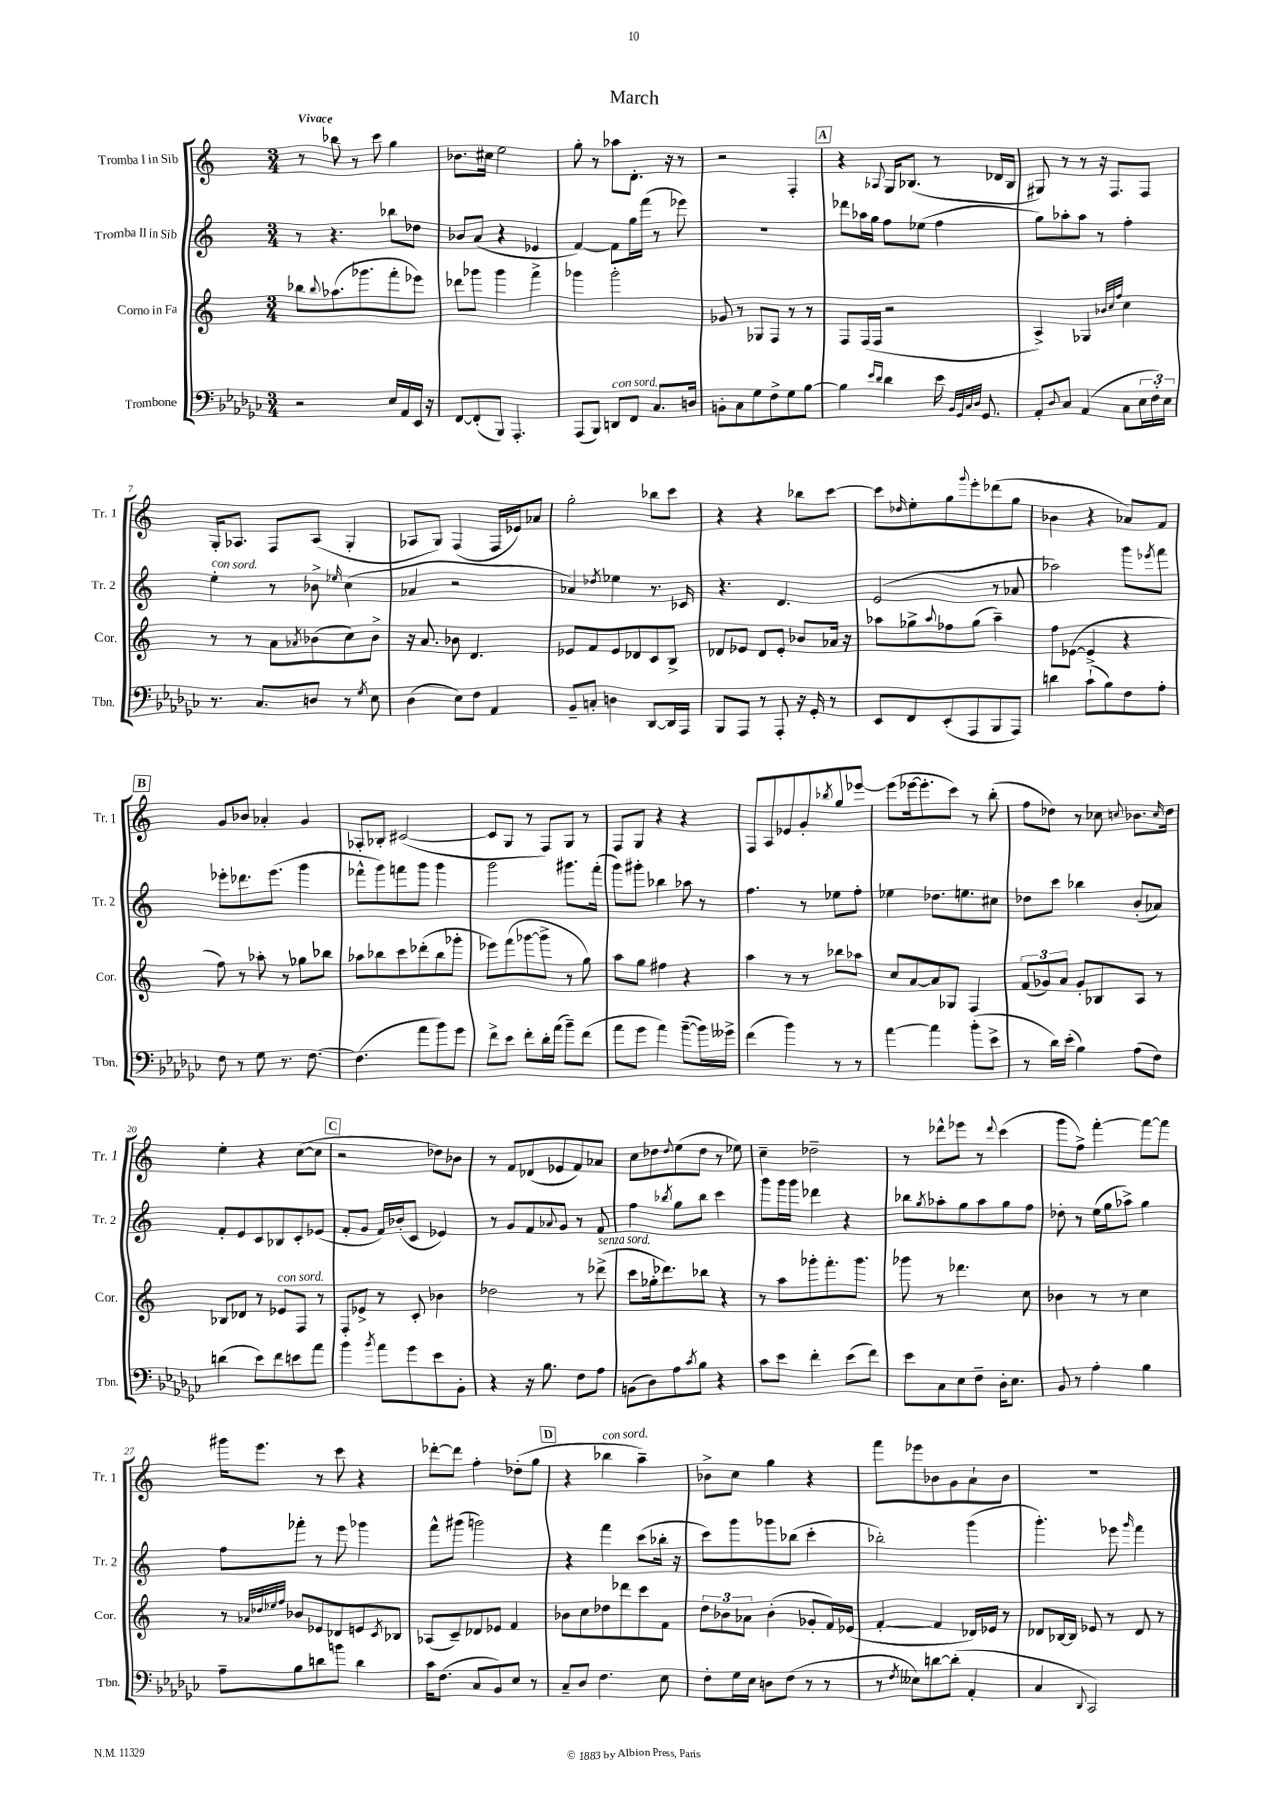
\header { title = "March" }
<<
\new StaffGroup <<
\new Staff = "s0" \with { instrumentName = "Tromba I in Sib" shortInstrumentName = "Tr. 1" } {
    \clef treble \key c \major \numericTimeSignature \time 3/4 \tempo "Vivace"
    r8 bes''8 r8 c'''8 g''4 |
    bes'8. cis''16 e''2 |
    g''8-. r8 aes''8 d'8.-. r16 r8 |
    r2 f4-. |
    \mark \markup { \box "A" } r4 \appoggiatura { aes8 } g16 bes8.( r8 des'16 bes16 |
    gis8) r8 r8 r16 f8. f8 |
    g16-. aes8. f8 aes8( g4-. |
    aes8 g8) f4( f16 ees'16) aes'8 |
    g''2-. bes''8 c'''8 |
    r4 r4 bes''8 c'''8~ |
    c'''8 \grace { des''16 } e''8-. g''8 \appoggiatura { g'''8 } e'''8-. des'''8( g''8 |
    bes'4 r4 aes'8) f'8 |
    \mark \markup { \box "B" } g'8 bes'8 aes'4-. g'4 |
    aes8-. bes8-. cis'2~( |
    cis'8 g8 r8 f8) g8 r8 |
    f8 g8 r4 r4 |
    f8 a8 ees'8 g'8-. \acciaccatura { bes''8 } g''8 ees'''8~ |
    ees'''8( ees'''16~ ees'''8.-. c'''8) r8 b''8-.( |
    f''8 des''8) r8 ces''8 \appoggiatura { c''8 } bes'8. \grace { c''16 } des''16 |
    e''4-. r4 c''8~( c''8 |
    \mark \markup { \box "C" } r2 des''8) bes'8 |
    r8 f'8 des'8( ees'8 f'8) aes'8 |
    c''8 des''8 \appoggiatura { des''8 } e''8( des''8 r8 ees''8) |
    c''4-- des''2-- |
    r8 des'''8-^ ees'''8 r8 \appoggiatura { des'''8 } c'''4( |
    g'''8 f''8->) f'''4~-. f'''8~ f'''8 |
    gis'''16 e'''8. r8 c'''8 r4 |
    des'''8~-. des'''8 f''4-. des''8-.( g''8 |
    \mark \markup { \box "D" } r4 bes''4^\markup { \italic "con sord." } a''4--) |
    bes'8-> c''8 g''4 r4 |
    f'''8 ees'''8 bes'8 g'8 a'8-! bes'8 |
    R2. \bar "|." |
}
\new Staff = "s1" \with { instrumentName = "Tromba II in Sib" shortInstrumentName = "Tr. 2" } {
    \clef treble \key c \major \numericTimeSignature \time 3/4
    r8 r4. bes''8 des''8 |
    bes'8 a'8( r4 ees'4 |
    f'4~) f'8 g''16 f'''16( r8 ees'''8) |
    R2. |
    \mark \markup { \box "A" } des'''8 aes''16 g''16 f''8 ees''8( f''4 |
    g''8) aes''8-. aes''8 r8 f''4-. |
    e''4-.^\markup { \italic "con sord." } r8 bes'8-> \grace { ees''16 } c''4( |
    aes'4 r2 |
    aes'4) \acciaccatura { des''8 } ees''4 r8. ces'16 |
    r4. d'4. |
    e'2( r8 aes'8 |
    aes''2) g'''8 \acciaccatura { ees'''8 } f'''8 |
    \mark \markup { \box "B" } ees'''8-. des'''8. ees'''8.( g'''4 |
    fes'''8-^ g'''8) f'''8 g'''8 g'''4 |
    g'''2 gis'''8. f'''16-.( |
    g'''8) gis'''8-. bes''4 aes''8 r8 |
    f''4. r8 ees''8 f''8-. |
    ees''4 des''8. e''8. cis''8 |
    des''8 c'''8 bes''4 b'8-.( aes'8) |
    f'8-. e'8 c'8 bes8 c'8-. ees'8( |
    \mark \markup { \box "C" } f'8-. g'8 f'16) bes'16-.( c'8 ees'4) |
    r8 g'8 f'8 \appoggiatura { aes'8 } g'8 r8 f'8 |
    f''4 \acciaccatura { bes''8 } g''8 bes''8 c'''4 |
    g'''8 g'''16 g'''16 des'''4 r4 |
    bes''8 \acciaccatura { g''8 } aes''8-. g''8 aes''8 g''8 f''8 |
    des''8-. r8 e''16( g''16 aes''8->) g''4 |
    f''8 fes'''8-. r8 e'''8 ges'''4 |
    f'''8-^ gis'''8( g'''2) |
    \mark \markup { \box "D" } r4 f'''4 c'''8( bes''16-. r16 |
    c'''8) g'''8 ges'''8 bes''8( c'''4-. |
    bes''2-.) g'''4( |
    g'''4.-.) ees'''8 \grace { g'''16 } f'''4 \bar "|." |
}
\new Staff = "s2" \with { instrumentName = "Corno in Fa" shortInstrumentName = "Cor." } {
    \clef treble \key c \major \numericTimeSignature \time 3/4
    bes''8 \appoggiatura { bes''8 } aes''8.( ges'''8. f'''8-. ees'''8) |
    des'''8 ges'''8 ges'''4 f'''4-> |
    ges'''4 ges'''2-. |
    ges'8 r8 ges8 f8 r8 r8 |
    \mark \markup { \box "A" } f8 f16( f16 r2 |
    a4->) ges4 \grace { bes'32 c''32 f''32 } c''4 |
    r8 r8 a'8 \acciaccatura { aes'8 } bes'8( c''8) bes'8-> |
    r16 a'8. bes'8 d'4. |
    ees'8 f'8 ees'8 des'8 c'8 b8-> |
    des'8 ees'8 des'8 ees'8-. bes'8 aes'16 r16 |
    aes''8 ges''8-> \appoggiatura { aes''8 } fes''8 ges''8( aes''4--) |
    f''8 ees'8~( ees'4-> r4 |
    \mark \markup { \box "B" } f''8) r8 aes''8-. r8 ges''8 bes''8 |
    aes''8 bes''8 c'''8 des'''8-.( bes''8 ges'''8-. |
    ees'''8) f'''8( ges'''8~ ges'''8-> r8 g''8) |
    a''8 g''8 fis''4 r4 |
    a''4 r8 r8 bes''8 aes''8 |
    c''8 a'8~ a'8 ges8 f4 |
    \tuplet 3/2 { f'8( ges'8) a'8 } ges'8-. bes8 a8 r8 |
    bes8 des'8 r8 ees'8^\markup { \italic "con sord." } f8 r8 |
    \mark \markup { \box "C" } f8-. ees'8-> r8 c'8-. bes'4 |
    des''2 r8 des'''8->^\markup { \italic "senza sord." }( |
    c'''8 ges''16-. des'''8.) bes''8 r4 |
    r8 a''8 ges'''8-. f'''8.-. ges'''8. |
    ges'''8 r8 des'''4. c''8 |
    bes'4 r8 r8 c''4 |
    r8 \grace { aes'32 des''32 ees''32 f''32 } bes'8 ees'8 des'8 e'8 \acciaccatura { c'8 } bes8 |
    aes8( c'8--) des'8 ees'8 f'4 |
    \mark \markup { \box "D" } bes'8 c''8 des''8 des'''8 c'''8 f'8 |
    \tuplet 3/2 { d''8 bes'8 aes'8 } bes'4-.( ges'8-. f'16) ees'16( |
    f'4~-. f'4 des'16) ees'16 r8 |
    des'8 bes16~ bes16 ees'8 r8 des'8 r8 \bar "|." |
}
\new Staff = "s3" \with { instrumentName = "Trombone" shortInstrumentName = "Tbn." } {
    \clef bass \key ges \major \numericTimeSignature \time 3/4
    r2 ees16 aes,16 ees,16 r16 |
    f,8~ f,8-.( bes,,8) aes,,4.-. |
    aes,,8( bes,,8) d,8^\markup { \italic "con sord." } f,8 ces8. d16 |
    b,8-. ces8 ges8 f8-> ges8 bes8~ |
    \mark \markup { \box "A" } bes4 \grace { ees'16 des'16 } des'4 ees'16 \grace { bes,32 ges,32 ces32 des32 } ges,8. |
    aes,8-. \appoggiatura { des8 } ces8 aes,4( ces8 \tuplet 3/2 { ees16 f16-.) ees16 } |
    r8. ces8. d8 r8 \acciaccatura { ges8 } ees8 |
    des4( ees8) f8 aes,4 |
    bes,8-- c8-. d4 des,8~ des,16 aes,,16 |
    bes,,8 aes,,8 r8 aes,,8-. r16 ges,16-. r8 |
    ees,8 f,8 ees,8-.( aes,,8 bes,,8 aes,,8) |
    d'4 ces'8-!( bes8) f8 aes8-. |
    \mark \markup { \box "B" } f8 r8 ges8 r8. f8.~ |
    f4.( aes'8 bes'8) ges'8 |
    f'8-> ees'8 f'8-. des'16-. aes'16( bes'8--) f'8( |
    aes'8 ges'8 aes'4) bes'8~--( bes'16) geses'16-> |
    f'4( bes'4) r8 r8 |
    aes'4~ aes'4 bes'8-.( ees'8-> |
    r8 des'16) ees'16-.( bes4) aes8( f8) |
    d'4( ees'8) f'8 e'8 aes'8 |
    \mark \markup { \box "C" } bes'4 \acciaccatura { bes'8 } aes'8 ges'8 ees'8 bes,8-. |
    r4 r16 bes8. f8 aes8 |
    b,8( des8) aes8 \acciaccatura { ces'8 } bes8 r4 |
    ces'8 ees'8 f'4-. ees'8( f'8) |
    ees'8 ces8 ees8 f8-- des16-. ees8. |
    bes,8 r8 aes4-. bes4 |
    aes8-- bes8 d'8 b'8 d'4 |
    ces'16 f8.( ces8 bes,8) ees8 r8 |
    \mark \markup { \box "D" } ces8-- des8 f4. ees8 |
    f8-. ges16 ees16 d8 f8( r8 r8 |
    r8 \acciaccatura { f8 } eeses8) d'8~ d'8-.( aes,4-. |
    ces4 \appoggiatura { des,8 } ces,2) \bar "|." |
}
>>
>>
